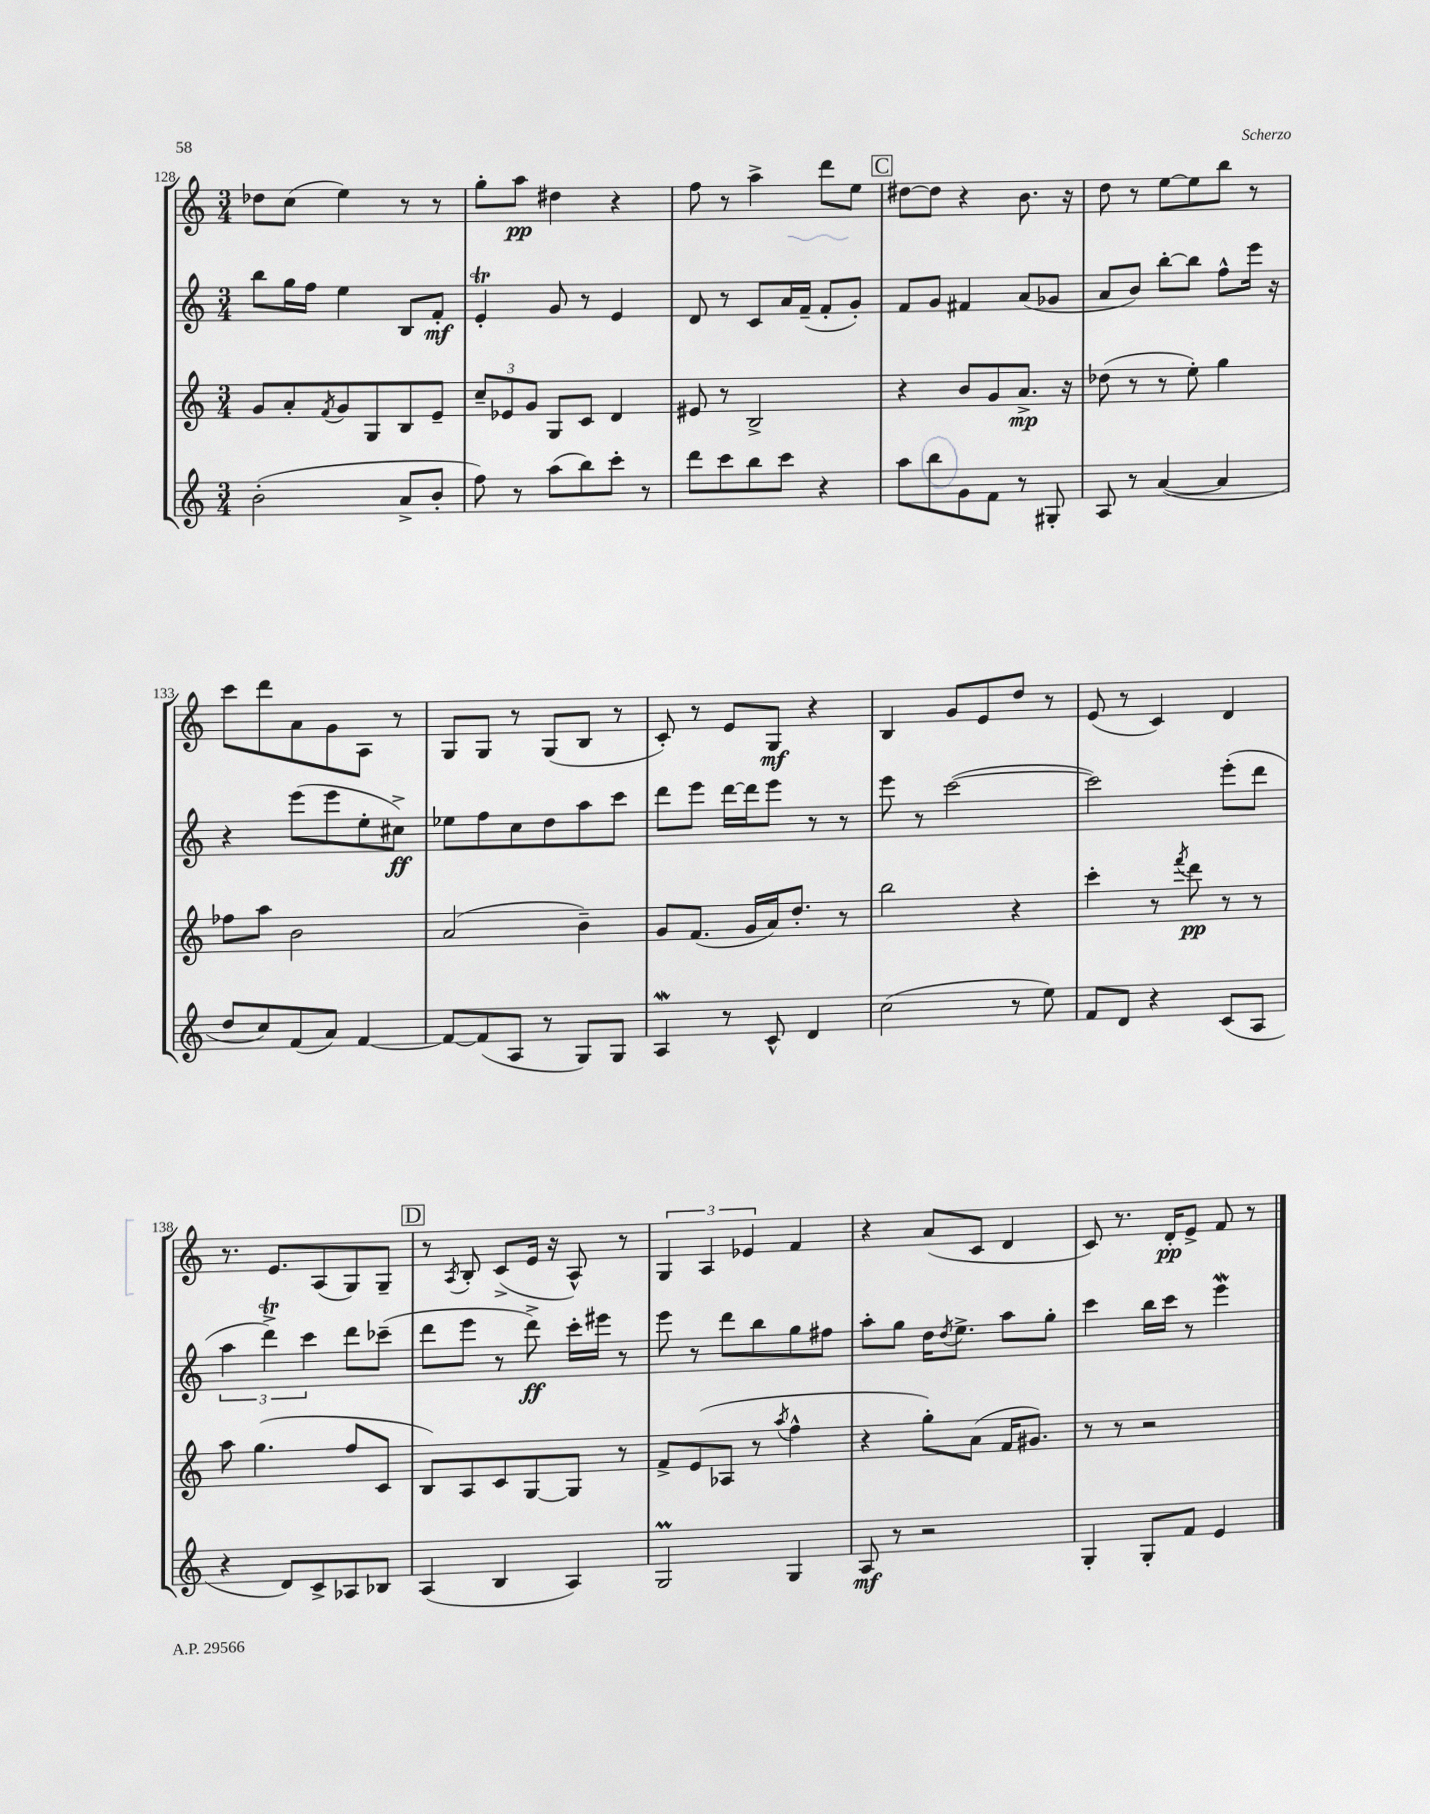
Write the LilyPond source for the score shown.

<<
\new StaffGroup <<
\new Staff = "s0" {
    \clef treble \key c \major \numericTimeSignature \time 3/4
    des''8 c''8( e''4) r8 r8 |
    g''8-. a''8\pp dis''4 r4 |
    f''8 r8 a''4-> d'''8 e''8 |
    \mark \markup { \box "C" } dis''8~ dis''8 r4 b'8. r16 |
    d''8 r8 e''8~ e''8 b''8 r8 |
    c'''8 d'''8 a'8 g'8 a8 r8 |
    g8 g8 r8 g8( b8 r8 |
    c'8-.) r8 e'8 g8\mf r4 |
    b4 g'8 e'8 d''8 r8 |
    e'8( r8 c'4) d'4 |
    r8. e'8. a8( g8) g8-- |
    \mark \markup { \box "D" } r8 \acciaccatura { a8 } b8-. c'8->( e'16 r16 a8-^) r8 |
    \tuplet 3/2 { g4 a4 ees'4 } f'4 |
    r4 a'8( c'8 d'4 |
    c'8) r8. d'16-.\pp e'8-> f'8 r8 \bar "|." |
}
\new Staff = "s1" {
    \clef treble \key c \major \numericTimeSignature \time 3/4
    b''8 g''16 f''16 e''4 b8 f'8-.\mf |
    e'4-.\trill g'8 r8 e'4 |
    d'8 r8 c'8 a'16 f'16--( f'8-. g'8-.) |
    \mark \markup { \box "C" } f'8 g'8 fis'4 a'8( ges'8 |
    a'8 b'8) b''8~-. b''8 f''8-^ e'''16 r16 |
    r4 e'''8( e'''8 e''8-. cis''8->\ff) |
    ees''8 f''8 c''8 d''8 a''8 c'''8 |
    d'''8 e'''8 d'''16~ d'''16 e'''8 r8 r8 |
    e'''8 r8 c'''2~( |
    c'''2) e'''8-.( d'''8 |
    \tuplet 3/2 { a''4 d'''4->\trill) c'''4 } d'''8 ces'''8--( |
    \mark \markup { \box "D" } d'''8 e'''8 r8 d'''8->\ff) c'''16-. eis'''16 r8 |
    e'''8 r8 d'''8 b''8 g''8 fis''8 |
    a''8-. g''8 d''16 \acciaccatura { d''8 } e''8.-> a''8 g''8-. |
    c'''4 b''16 c'''16 r8 e'''4\mordent \bar "|." |
}
\new Staff = "s2" {
    \clef treble \key c \major \numericTimeSignature \time 3/4
    g'8 a'8-. \acciaccatura { f'8 } g'8 g8 b8 e'8-- |
    \tuplet 3/2 { c''8-- ees'8 g'8 } g8 c'8 d'4 |
    eis'8 r8 b2-> |
    \mark \markup { \box "C" } r4 b'8 g'8 a'8.->\mp r16 |
    des''8( r8 r8 e''8-.) g''4 |
    fes''8 a''8 b'2 |
    a'2( b'4--) |
    g'8 f'8.( g'16 a'16) d''8.-. r8 |
    b''2 r4 |
    c'''4-. r8 \acciaccatura { f'''8 } d'''8\pp r8 r8 |
    a''8 g''4.( f''8 c'8 |
    \mark \markup { \box "D" } b8) a8 c'8 g8~ g8 r8 |
    f'8-> e'8( aes8 r8 \acciaccatura { a''8 } f''4-^ |
    r4 g''8-.) a'8( f'16 gis'8.) |
    r8 r8 r2 \bar "|." |
}
\new Staff = "s3" {
    \clef treble \key c \major \numericTimeSignature \time 3/4
    b'2-.( a'8-> b'8-. |
    f''8) r8 a''8( b''8) c'''8-. r8 |
    d'''8 c'''8 b''8 c'''8 r4 |
    \mark \markup { \box "C" } a''8 b''8 g'8 f'8 r8 gis8-. |
    a8 r8 a'4~( a'4 |
    d''8 c''8) f'8( a'8) f'4~ |
    f'8~ f'8( a8 r8 g8) g8 |
    a4\mordent r8 c'8-^ d'4 |
    c''2( r8 e''8) |
    f'8 d'8 r4 c'8( a8 |
    r4 d'8) c'8-> aes8 bes8 |
    \mark \markup { \box "D" } a4( b4 a4) |
    g2\prall g4 |
    a8\mf r8 r2 |
    g4-. g8-. f'8 e'4 \bar "|." |
}
>>
>>
\layout { \context { \Score currentBarNumber = #128 } }
